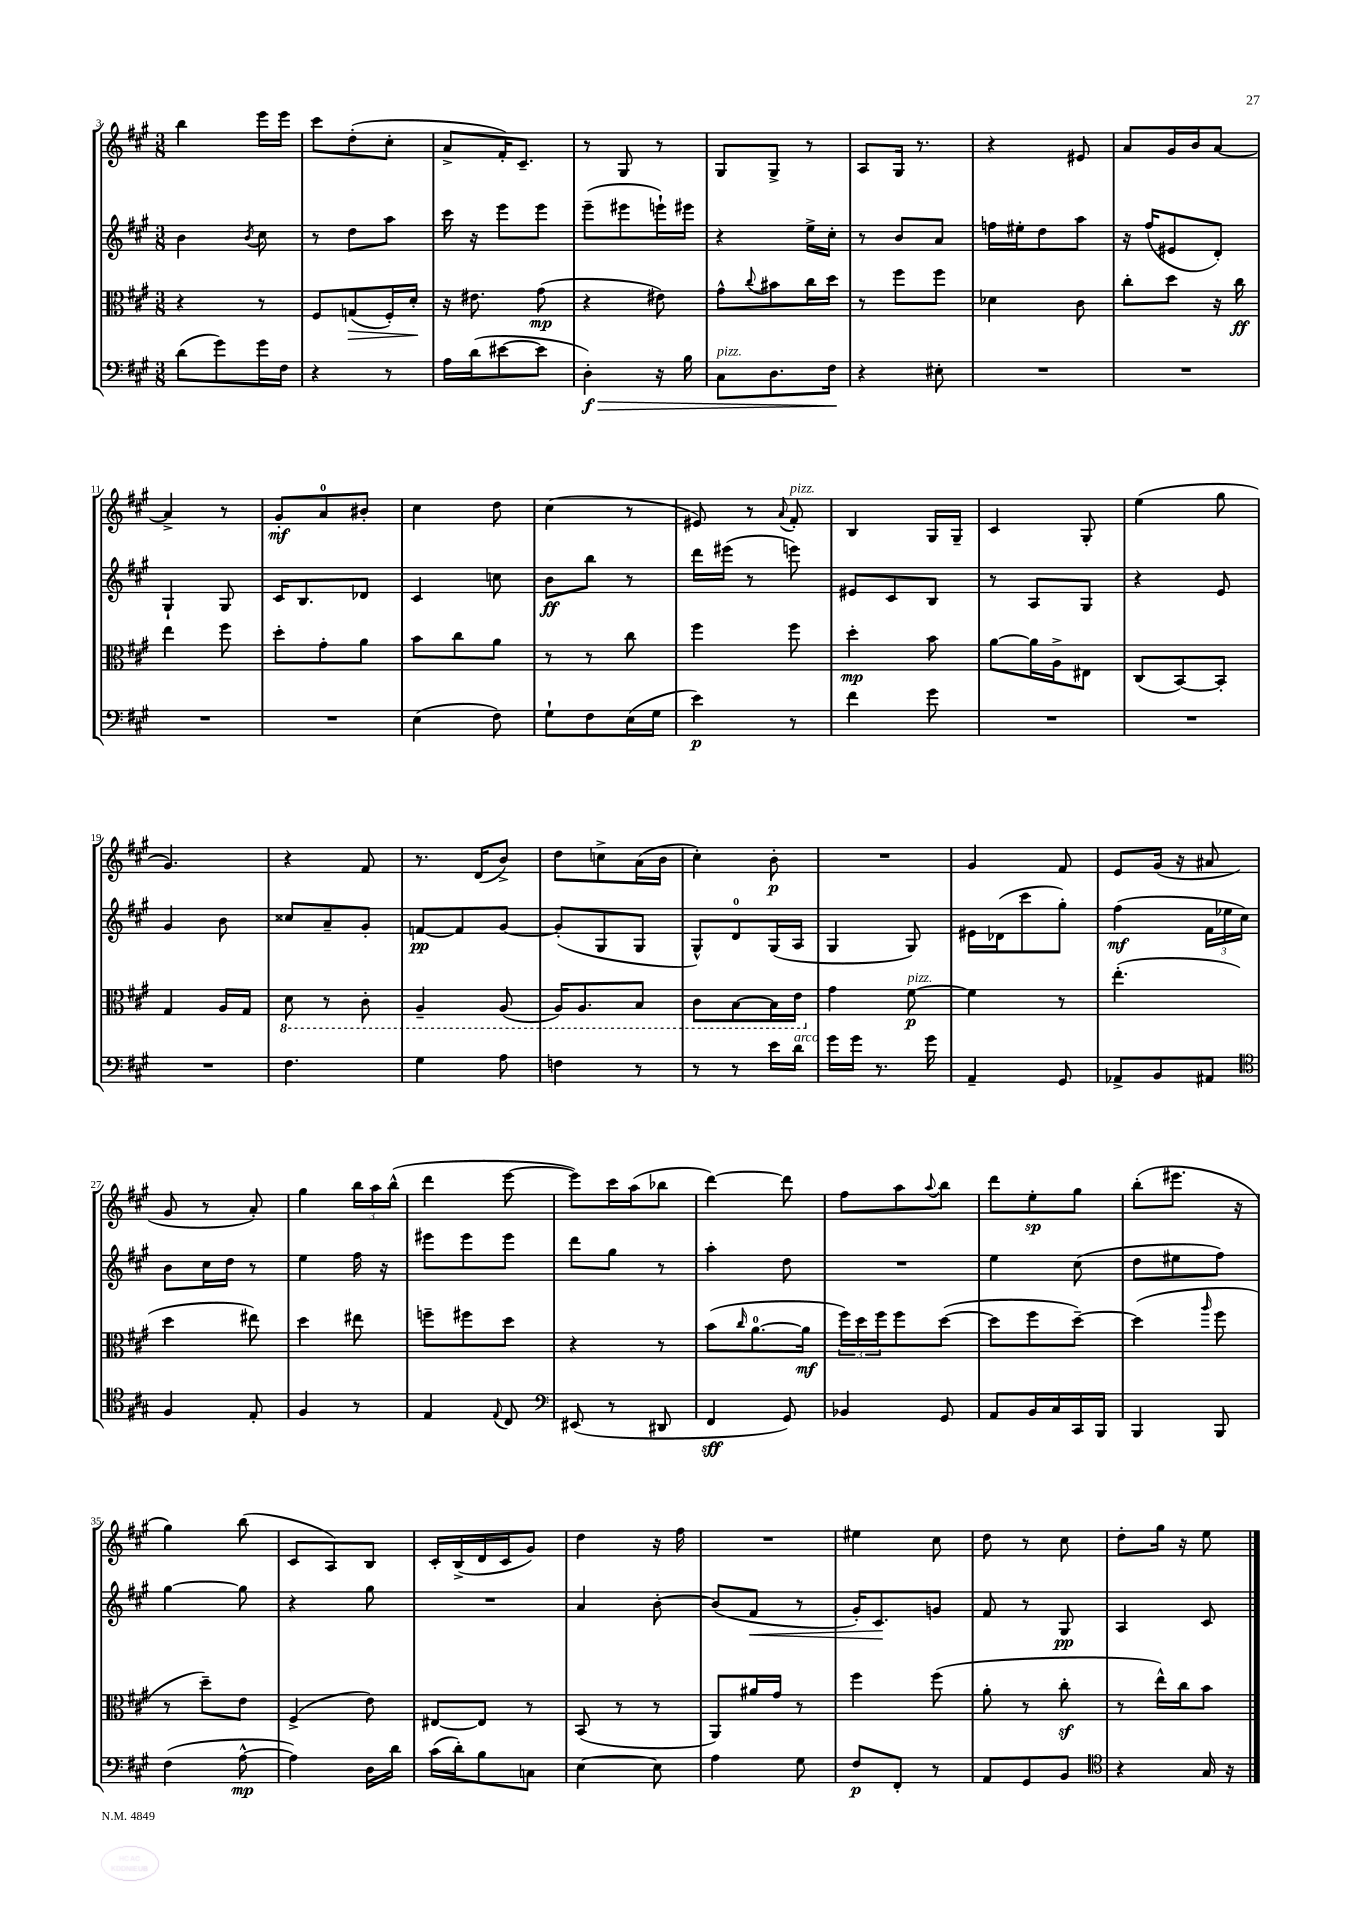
<<
\new StaffGroup <<
\new Staff = "s0" {
    \clef treble \key a \major \numericTimeSignature \time 3/8
    b''4 e'''16 e'''16 |
    cis'''8 d''8-.( cis''8-. |
    a'8-> fis'16-.) cis'8.-- |
    r8 gis8 r8 |
    gis8 gis8-> r8 |
    a8 gis16 r8. |
    r4 eis'8 |
    a'8 gis'16 b'16 a'8~ |
    a'4-> r8 |
    gis'8-.\mf a'8-0 bis'8-. |
    cis''4 d''8 |
    cis''4( r8 |
    eis'8) r8 \appoggiatura { a'8 } fis'8-.^\markup { \italic "pizz." } |
    b4 gis16 gis16-- |
    cis'4 gis8-. |
    e''4( gis''8 |
    gis'4.) |
    r4 fis'8 |
    r8. d'16( b'8->) |
    d''8 c''8-> a'16( b'16 |
    cis''4-.) b'8-.\p |
    R4. |
    gis'4 fis'8 |
    e'8 gis'16( r16 ais'8 |
    gis'8 r8 a'8-.) |
    gis''4 \tuplet 3/2 { b''16 a''16 b''16-^( } |
    d'''4 e'''8~ |
    e'''8) cis'''16 a''16( bes''8 |
    d'''4~) d'''8 |
    fis''8 a''8 \appoggiatura { a''8 } b''8 |
    d'''8 e''8-.\sp gis''8 |
    b''8-.( eis'''8. r16 |
    gis''4) b''8( |
    cis'8 a8) b8 |
    cis'16-. b16->( d'16 cis'16 gis'8) |
    d''4 r16 fis''16 |
    R4. |
    eis''4 cis''8 |
    d''8 r8 cis''8 |
    d''8-. gis''16 r16 e''8 \bar "|." |
}
\new Staff = "s1" {
    \clef treble \key a \major \numericTimeSignature \time 3/8
    b'4 \acciaccatura { b'8 } cis''8 |
    r8 d''8 a''8 |
    cis'''16 r16 e'''8 e'''8 |
    e'''8--( eis'''8 e'''16-!) eis'''16 |
    r4 e''16-> cis''16-. |
    r8 b'8 a'8 |
    f''16 eis''16-. d''8 a''8 |
    r16 fis''16( eis'8 d'8-.) |
    gis4-! gis8 |
    cis'16 b8. des'8 |
    cis'4 c''8 |
    b'8\ff b''8 r8 |
    d'''16 eis'''16( r8 e'''8) |
    eis'8 cis'8 b8 |
    r8 a8 gis8 |
    r4 e'8 |
    gis'4 b'8 |
    cisis''8 a'8-- gis'8-. |
    f'8~\pp f'8 gis'8~ |
    gis'8-.( gis8 gis8 |
    gis8-^) d'8-0 gis16( a16 |
    gis4 gis8) |
    eis'16 des'16( cis'''8 gis''8-.) |
    fis''4\mf( \tuplet 3/2 { fis'16 ees''16 cis''16) } |
    b'8 cis''16 d''16 r8 |
    e''4 fis''16 r16 |
    eis'''8 eis'''8 eis'''8 |
    d'''8 gis''8 r8 |
    a''4-. d''8 |
    R4. |
    e''4 cis''8( |
    d''8 eis''8 fis''8) |
    gis''4~ gis''8 |
    r4 gis''8 |
    R4. |
    a'4 b'8~-. |
    b'8( fis'8\< r8 |
    gis'16-.) cis'8.\! g'8 |
    fis'8 r8 gis8\pp |
    a4 cis'8 \bar "|." |
}
\new Staff = "s2" {
    \clef alto \key a \major \numericTimeSignature \time 3/8
    r4 r8 |
    fis8 g8\>( fis16-.) d'16-.\! |
    r16 eis'8. gis'8\mp( |
    r4 eis'8) |
    gis'8-^ \appoggiatura { cis''8 } bis'8 cis''16 d''16 |
    r8 fis''8 fis''8 |
    des'4 cis'8 |
    cis''8-. d''8 r16 cis''16\ff |
    e''4 fis''8 |
    d''8-. gis'8-. a'8 |
    b'8 cis''8 a'8 |
    r8 r8 cis''8 |
    fis''4 fis''8 |
    d''4-.\mp b'8 |
    a'8~ a'16 a16-> eis8 |
    cis8( b,8~) b,8-. |
    gis4 a16 gis16 |
    \ottava #-1 d8 r8 cis8-. |
    a,4-- a,8( |
    a,16) a,8. b,8 |
    cis8 b,8~ b,16 e16 \ottava #0 |
    gis'4 fis'8~\p^\markup { \italic "pizz." } |
    fis'4 r8 |
    e''4.-.( |
    d''4 eis''8) |
    d''4 eis''8 |
    f''8-- fis''8 d''8 |
    r4 r8 |
    b'8( \grace { cis''16 } a'8.-0~ a'16\mf |
    \tuplet 3/2 { fis''16) d''16 fis''16 } fis''8 d''8~( |
    d''8 fis''8 d''8~--) |
    d''4( \grace { a''16 } fis''8 |
    r8 d''8--) e'8 |
    fis4->( e'8) |
    eis8~ eis8 r8 |
    b,8( r8 r8 |
    a,8) ais'16 gis'16 r8 |
    fis''4 fis''8( |
    a'8-. r8 cis''8-.\sf |
    r8 e''16-^) cis''16 b'8 \bar "|." |
}
\new Staff = "s3" {
    \clef bass \key a \major \numericTimeSignature \time 3/8
    d'8( gis'8) gis'16 fis16 |
    r4 r8 |
    a16 d'16( eis'8~ eis'8 |
    d4-.\f\>) r16 b16 |
    cis8^\markup { \italic "pizz." } d8. fis16\! |
    r4 eis8-. |
    R4. |
    R4. |
    R4. |
    R4. |
    e4( fis8) |
    gis8-! fis8 e16( gis16 |
    e'4\p) r8 |
    fis'4 gis'8 |
    R4. |
    R4. |
    R4. |
    fis4. |
    gis4 a8 |
    f4 r8 |
    r8 r8 e'16 d'16^\markup { \italic "arco" } |
    gis'16 gis'16 r8. gis'16 |
    a,4-- gis,8 |
    aes,8-> b,8 ais,8 |
    \clef tenor fis4 e8-. |
    fis4 r8 |
    e4 \appoggiatura { e8 } cis8 |
    \clef bass eis,8( r8 dis,8 |
    fis,4\sff gis,8) |
    bes,4 gis,8 |
    a,8 b,16 cis16 cis,16 b,,16 |
    b,,4 b,,8 |
    fis4( a8~-^\mp |
    a4) d16 d'16 |
    cis'16( d'16-.) b8 c8 |
    e4~ e8 |
    a4 gis8 |
    fis8\p fis,8-. r8 |
    a,8 gis,8 b,8 |
    \clef tenor r4 gis16 r16 \bar "|." |
}
>>
>>
\layout { \context { \Score currentBarNumber = #3 } }
